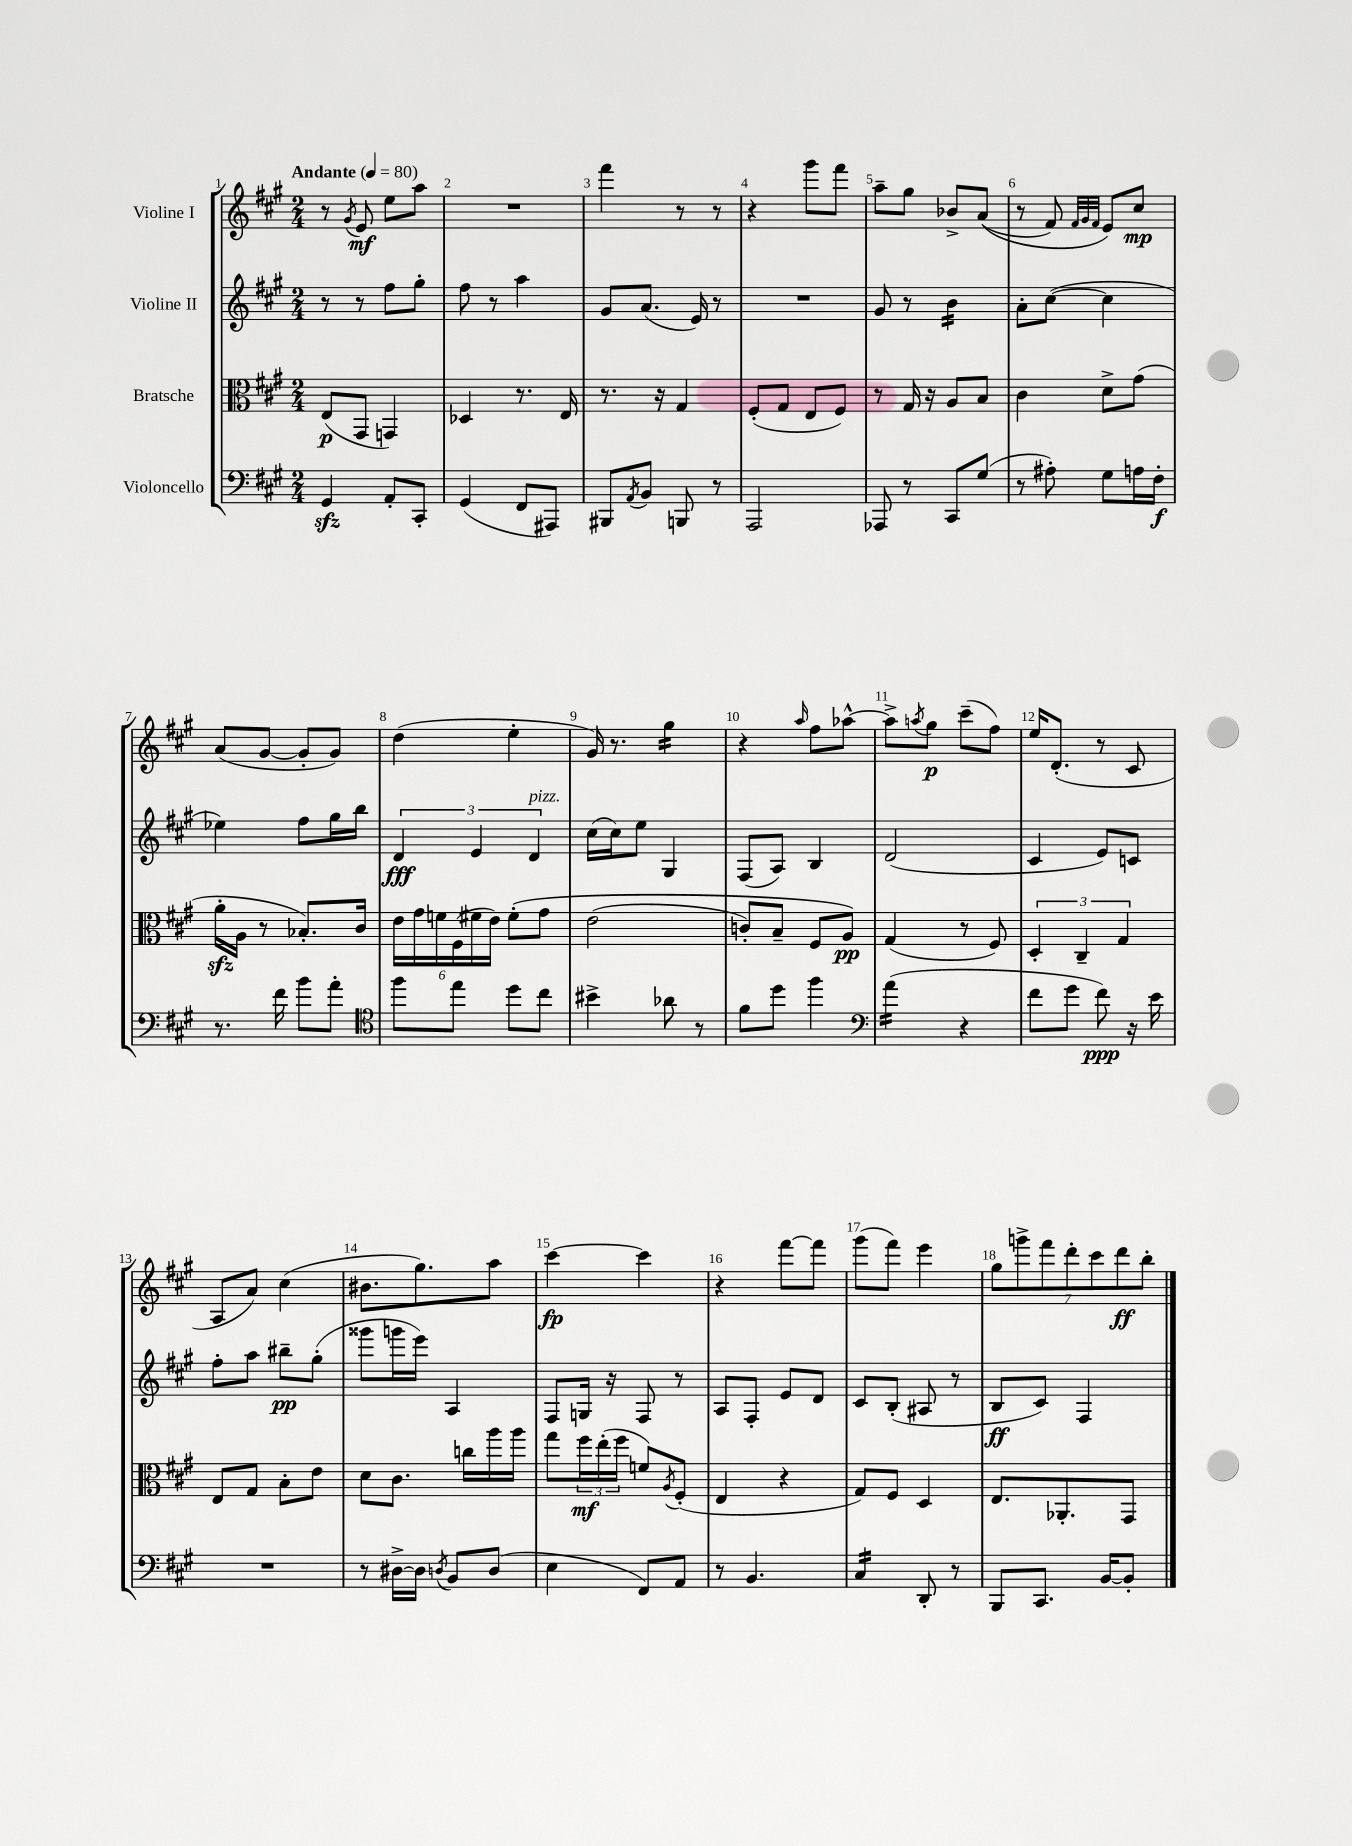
<<
\new StaffGroup <<
\new Staff = "s0" \with { instrumentName = "Violine I" } {
    \clef treble \key a \major \numericTimeSignature \time 2/4 \tempo "Andante" 4 = 80
    r8 \acciaccatura { gis'8 } e'8\mf e''8 a''8 |
    R2 |
    fis'''4 r8 r8 |
    r4 gis'''8 fis'''8 |
    a''8-- gis''8 bes'8-> a'8(\( |
    r8 fis'8) \grace { fis'32 gis'32 fis'32 } e'8\) cis''8\mp |
    a'8( gis'8~ gis'8-. gis'8) |
    d''4( e''4-. |
    gis'16) r8. gis''4:16 |
    r4 \grace { a''16 } fis''8 aes''8~-^ |
    aes''8-> \acciaccatura { a''8 } gis''8\p cis'''8--( fis''8) |
    e''16 d'8.-.( r8 cis'8 |
    a8 a'8) cis''4( |
    bis'8. gis''8.) a''8 |
    cis'''4~\fp cis'''4 |
    r4 fis'''8~ fis'''8 |
    gis'''8( fis'''8) e'''4 |
    \tuplet 7/4 { gis''8 g'''8-> fis'''8 d'''8-. cis'''8 d'''8\ff b''8-. } \bar "|." |
}
\new Staff = "s1" \with { instrumentName = "Violine II" } {
    \clef treble \key a \major \numericTimeSignature \time 2/4
    r8 r8 fis''8 gis''8-. |
    fis''8 r8 a''4 |
    gis'8 a'8.( e'16) r8 |
    R2 |
    gis'8 r8 b'4:16 |
    a'8-. cis''8~( cis''4 |
    ees''4) fis''8 gis''16 b''16 |
    \tuplet 3/2 { d'4\fff e'4 d'4^\markup { \italic "pizz." } } |
    cis''16( cis''16) e''8 gis4 |
    fis8( a8) b4 |
    d'2( |
    cis'4 e'8) c'8 |
    fis''8-. a''8 bis''8--\pp gis''8-.( |
    gisis'''8 g'''16 e'''16) a4 |
    fis8 g16 r16 fis8 r8 |
    a8 fis8-. e'8 d'8 |
    cis'8 b8-.( ais8 r8 |
    b8\ff cis'8) fis4 \bar "|." |
}
\new Staff = "s2" \with { instrumentName = "Bratsche" } {
    \clef alto \key a \major \numericTimeSignature \time 2/4
    e8\p( gis,8 g,4) |
    des4 r8. e16 |
    r8. r16 gis4 |
    fis8-.( gis8 e8 fis8) |
    r8 gis16 r16 a8 b8 |
    cis'4 d'8-> gis'8( |
    a'16-.\sfz a16 r8 bes8.-.) cis'16 |
    \tuplet 6/4 { e'16 gis'16 f'16 fis16( fis'16 e'16) } fis'8-.\( gis'8 |
    e'2( |
    c'8-.) b8-- fis8 a8\pp\) |
    gis4( r8 fis8) |
    \tuplet 3/2 { d4-. cis4-- gis4 } |
    e8 gis8 b8-. e'8 |
    d'8 cis'8. c''16 a''16 a''16 |
    gis''8 \tuplet 3/2 { fis''16\mf e''16-.( fis''16 } f'8) \acciaccatura { a8 } fis8-.( |
    e4 r4 |
    gis8) fis8 d4 |
    e8. aes,8.-. gis,8 \bar "|." |
}
\new Staff = "s3" \with { instrumentName = "Violoncello" } {
    \clef bass \key a \major \numericTimeSignature \time 2/4
    gis,4\sfz a,8-. cis,8-. |
    gis,4( fis,8 ais,,8) |
    bis,,8 \acciaccatura { a,8 } b,8 b,,8 r8 |
    a,,2 |
    aes,,8 r8 cis,8 gis8( |
    r8 ais8-.) gis8 a16 fis16-.\f |
    r8. fis'16 b'8 a'8-. |
    \clef tenor fis''8 e''8 d''8 cis''8 |
    bis'4-> aes'8 r8 |
    fis'8 d''8 fis''4 |
    \clef bass a'4:16( r4 |
    fis'8 gis'8 fis'8\ppp) r16 e'16 |
    R2 |
    r8 dis16~-> dis16 \acciaccatura { d8 } b,8 d8( |
    e4 fis,8) a,8 |
    r8 b,4. |
    cis4:16 d,8-. r8 |
    b,,8 cis,8. b,16~ b,8-. \bar "|." |
}
>>
>>
\layout { \context { \Score \override BarNumber.break-visibility = ##(#f #t #t) barNumberVisibility = #all-bar-numbers-visible } }
